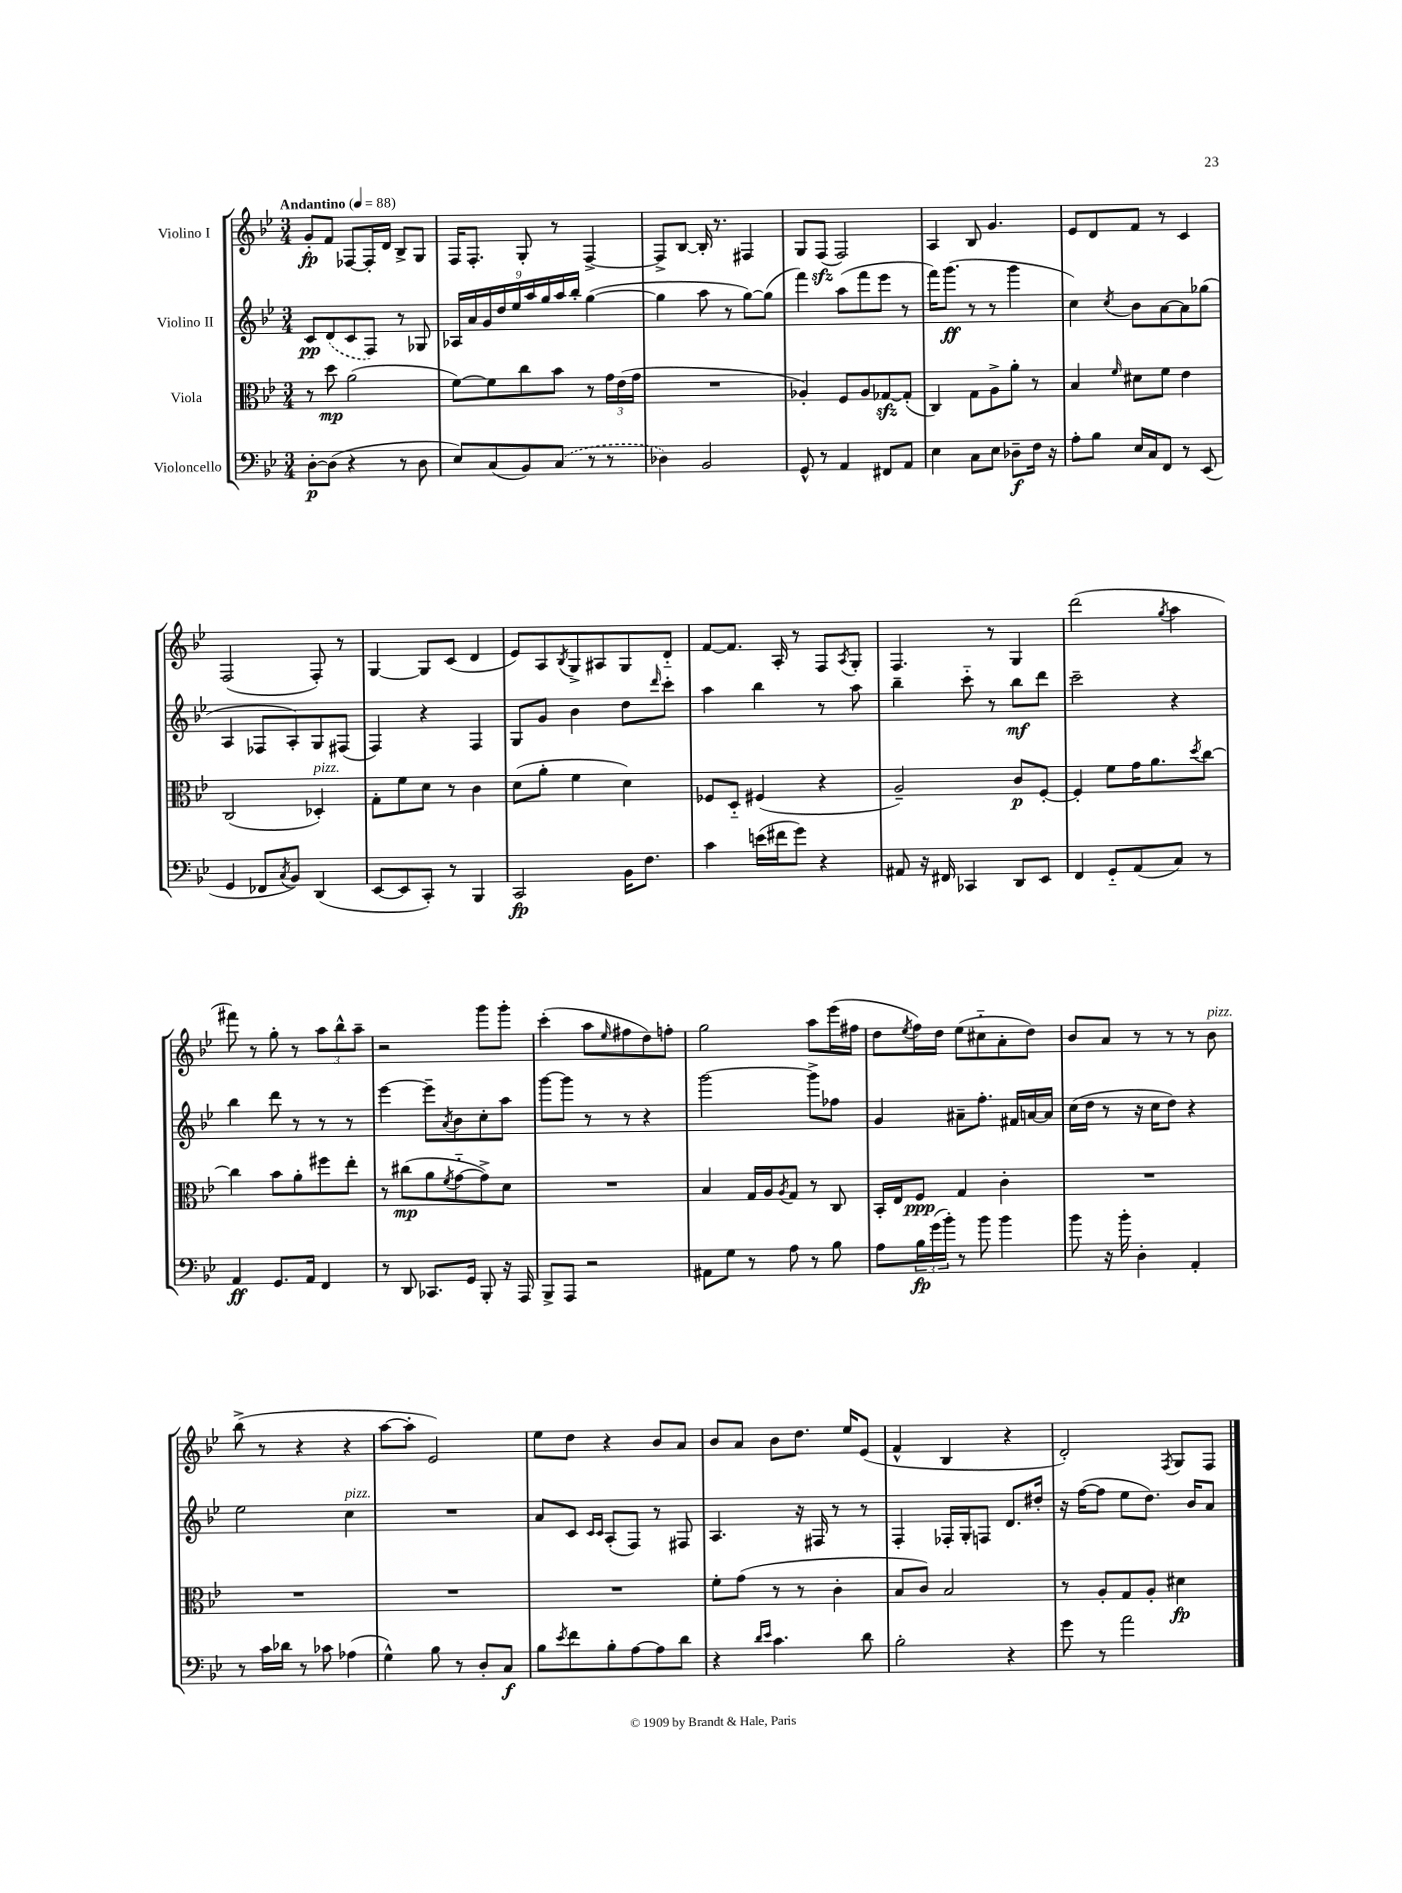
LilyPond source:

<<
\new StaffGroup <<
\new Staff = "s0" \with { instrumentName = "Violino I" } {
    \clef treble \key bes \major \numericTimeSignature \time 3/4 \tempo "Andantino" 4 = 88
    g'8-.\fp f'8 fes8~ fes16-. d'16 bes8-> g8 |
    f16 f8.-. g8-. r8 f4~-> |
    f8-> bes8~ bes16-. r8. fis4 |
    g8 f8\sfz( f2) |
    a4 bes8 g'4. |
    ees'8 d'8 f'8 r8 c'4 |
    f2( f8-.) r8 |
    g4~ g8 c'8( d'4 |
    ees'8) a8 \acciaccatura { bes8 } g8-> ais8 g8 d'8-_ |
    f'8~ f'8. a16-. r8 f8 \acciaccatura { a8 } g8-. |
    f4. r8 g4 |
    d'''2( \acciaccatura { g''8 } a''4 |
    fis'''8) r8 g''8-. r8 \tuplet 3/2 { a''8 bes''8-^ a''8-- } |
    r2 g'''8 g'''8-. |
    c'''4-.( a''8 \grace { ees''16 } fis''8 d''8) f''8-. |
    g''2 a''8 ees'''16( fis''16 |
    d''8 \acciaccatura { ees''8 } f''16) d''16 ees''8( cis''8-_ a'8-. d''8) |
    bes'8 a'8 r8 r8 r8 bes'8^\markup { \italic "pizz." } |
    bes''8->( r8 r4 r4 |
    a''8~ a''8-. ees'2) |
    ees''8 d''8 r4 bes'8 a'8 |
    bes'8 a'8 bes'8 d''8. ees''16 ees'8( |
    f'4-^ bes4 r4 |
    d'2-.) \acciaccatura { f8 } g8 f8 \bar "|." |
}
\new Staff = "s1" \with { instrumentName = "Violino II" } {
    \clef treble \key bes \major \numericTimeSignature \time 3/4
    c'8\pp \once \slurDashed d'8( c'8 f8) r8 ges8 |
    \tuplet 9/8 { aes16 a'16 g'16 d''16 ees''16 a''16 g''16 a''16 bes''16-. } g''4~( |
    g''4 a''8 r8 g''8~) g''8( |
    f'''4) a''8( f'''8 ees'''8 r8 |
    f'''16) g'''8.\ff( r8 r8 g'''4 |
    c''4) \acciaccatura { c''8 } bes'8 a'8~ a'8 ges''8( |
    a4 fes8 a8-.) g8 fis8( |
    f4) r4 f4 |
    g8 g'8 bes'4 d''8 \grace { d'''16 } c'''8-. |
    a''4 bes''4 r8 a''8 |
    bes''4-- c'''8-_ r8 bes''8\mf d'''8 |
    c'''2-- r4 |
    bes''4 d'''8 r8 r8 r8 |
    ees'''4~ ees'''8-- \acciaccatura { a'8 } bes'8 c''8-. a''8 |
    g'''8~ g'''8 r8 r8 r4 |
    g'''2~ g'''8-> fes''8 |
    g'4 ais'8-- f''8.-. fis'16 a'16~ a'16 |
    c''16( d''16 r8 r16 c''16 d''8) r4 |
    ees''2 c''4^\markup { \italic "pizz." } |
    R2. |
    a'8 c'8 \grace { c'16 c'16 } a8-.( f8) r8 fis8 |
    a4. r16 fis16 r8 r8 |
    f4-. fes16-. g16-. f8 d'8. dis''16-. |
    r16 f''16~( f''8 ees''8 d''8.) bes'16 a'8 \bar "|." |
}
\new Staff = "s2" \with { instrumentName = "Viola" } {
    \clef alto \key bes \major \numericTimeSignature \time 3/4
    r8 d''8\mp a'2( |
    f'8~) f'8 c''8 bes'8 r8 \tuplet 3/2 { g'16 ees'16( g'16 } |
    R2. |
    aes4-.) f8 aes8 ges8~\sfz ges8-.( |
    c4) g8 a8-> a'8-. r8 |
    bes4 \grace { f'16 } dis'8 f'8 ees'4 |
    c2( des4-.^\markup { \italic "pizz." }) |
    g8-. f'8 d'8 r8 c'4 |
    d'8( a'8-. f'4 d'4) |
    fes8 d8-_ fis4( r4 |
    a2--) c'8\p f8~-. |
    f4-. f'8 g'16 a'8. \acciaccatura { d''8 } c''8~ |
    c''4 bes'8 a'8-. fis''8 ees''8-. |
    r8 cis''8\mp( a'8 \acciaccatura { f'8 } g'8~-_ g'8->) d'8 |
    R2. |
    bes4 g16 a16 \acciaccatura { a8 } g8 r8 c8 |
    bes,16-. ees16 f8\ppp g4 c'4-. |
    R2. |
    R2. |
    R2. |
    R2. |
    f'8-. g'8( r8 r8 c'4-. |
    bes8 c'8) bes2 |
    r8 a8-. g8 a8-. dis'4\fp \bar "|." |
}
\new Staff = "s3" \with { instrumentName = "Violoncello" } {
    \clef bass \key bes \major \numericTimeSignature \time 3/4
    d8~-.\p d8( r4 r8 d8 |
    ees8) c8( bes,8) \once \slurDashed c8( r8 r8 |
    des4) bes,2 |
    g,8-^ r8 a,4 fis,8 a,8 |
    ees4 c8 ees8 des8--\f f16 r16 |
    a8-. bes8 ees16 c16 f,8 r8 ees,8( |
    g,4 fes,8 \acciaccatura { c8 } bes,8) d,4( |
    ees,8~ ees,8 c,8-.) r8 bes,,4 |
    c,2\fp bes,16 f8. |
    c'4 e'16( fis'16 g'8) r4 |
    ais,8 r16 fis,16 ces,4 d,8 ees,8 |
    f,4 g,8-_ a,8( c8) r8 |
    a,4\ff g,8. a,16 f,4 |
    r8 d,8 ces,8. g,16 bes,,8-. r16 a,,16 |
    bes,,8-> a,,8 r2 |
    ais,8 g8 r8 a8 r8 bes8 |
    a8 \tuplet 3/2 { bes16\fp g'16( bes'16-.) } r8 bes'8 bes'4 |
    bes'8 r16 bes'16-. d4-. a,4-. |
    r8 c'16 des'16 r8 ces'8 aes4( |
    g4-^) bes8 r8 d8-. c8\f |
    bes8 \acciaccatura { ees'8 } f'8 bes8-. a8~ a8 d'8 |
    r4 \grace { d'16 ees'16 } c'4. d'8 |
    bes2-. r4 |
    g'8 r8 a'2 \bar "|." |
}
>>
>>
\layout { \context { \Score \remove "Bar_number_engraver" } }
